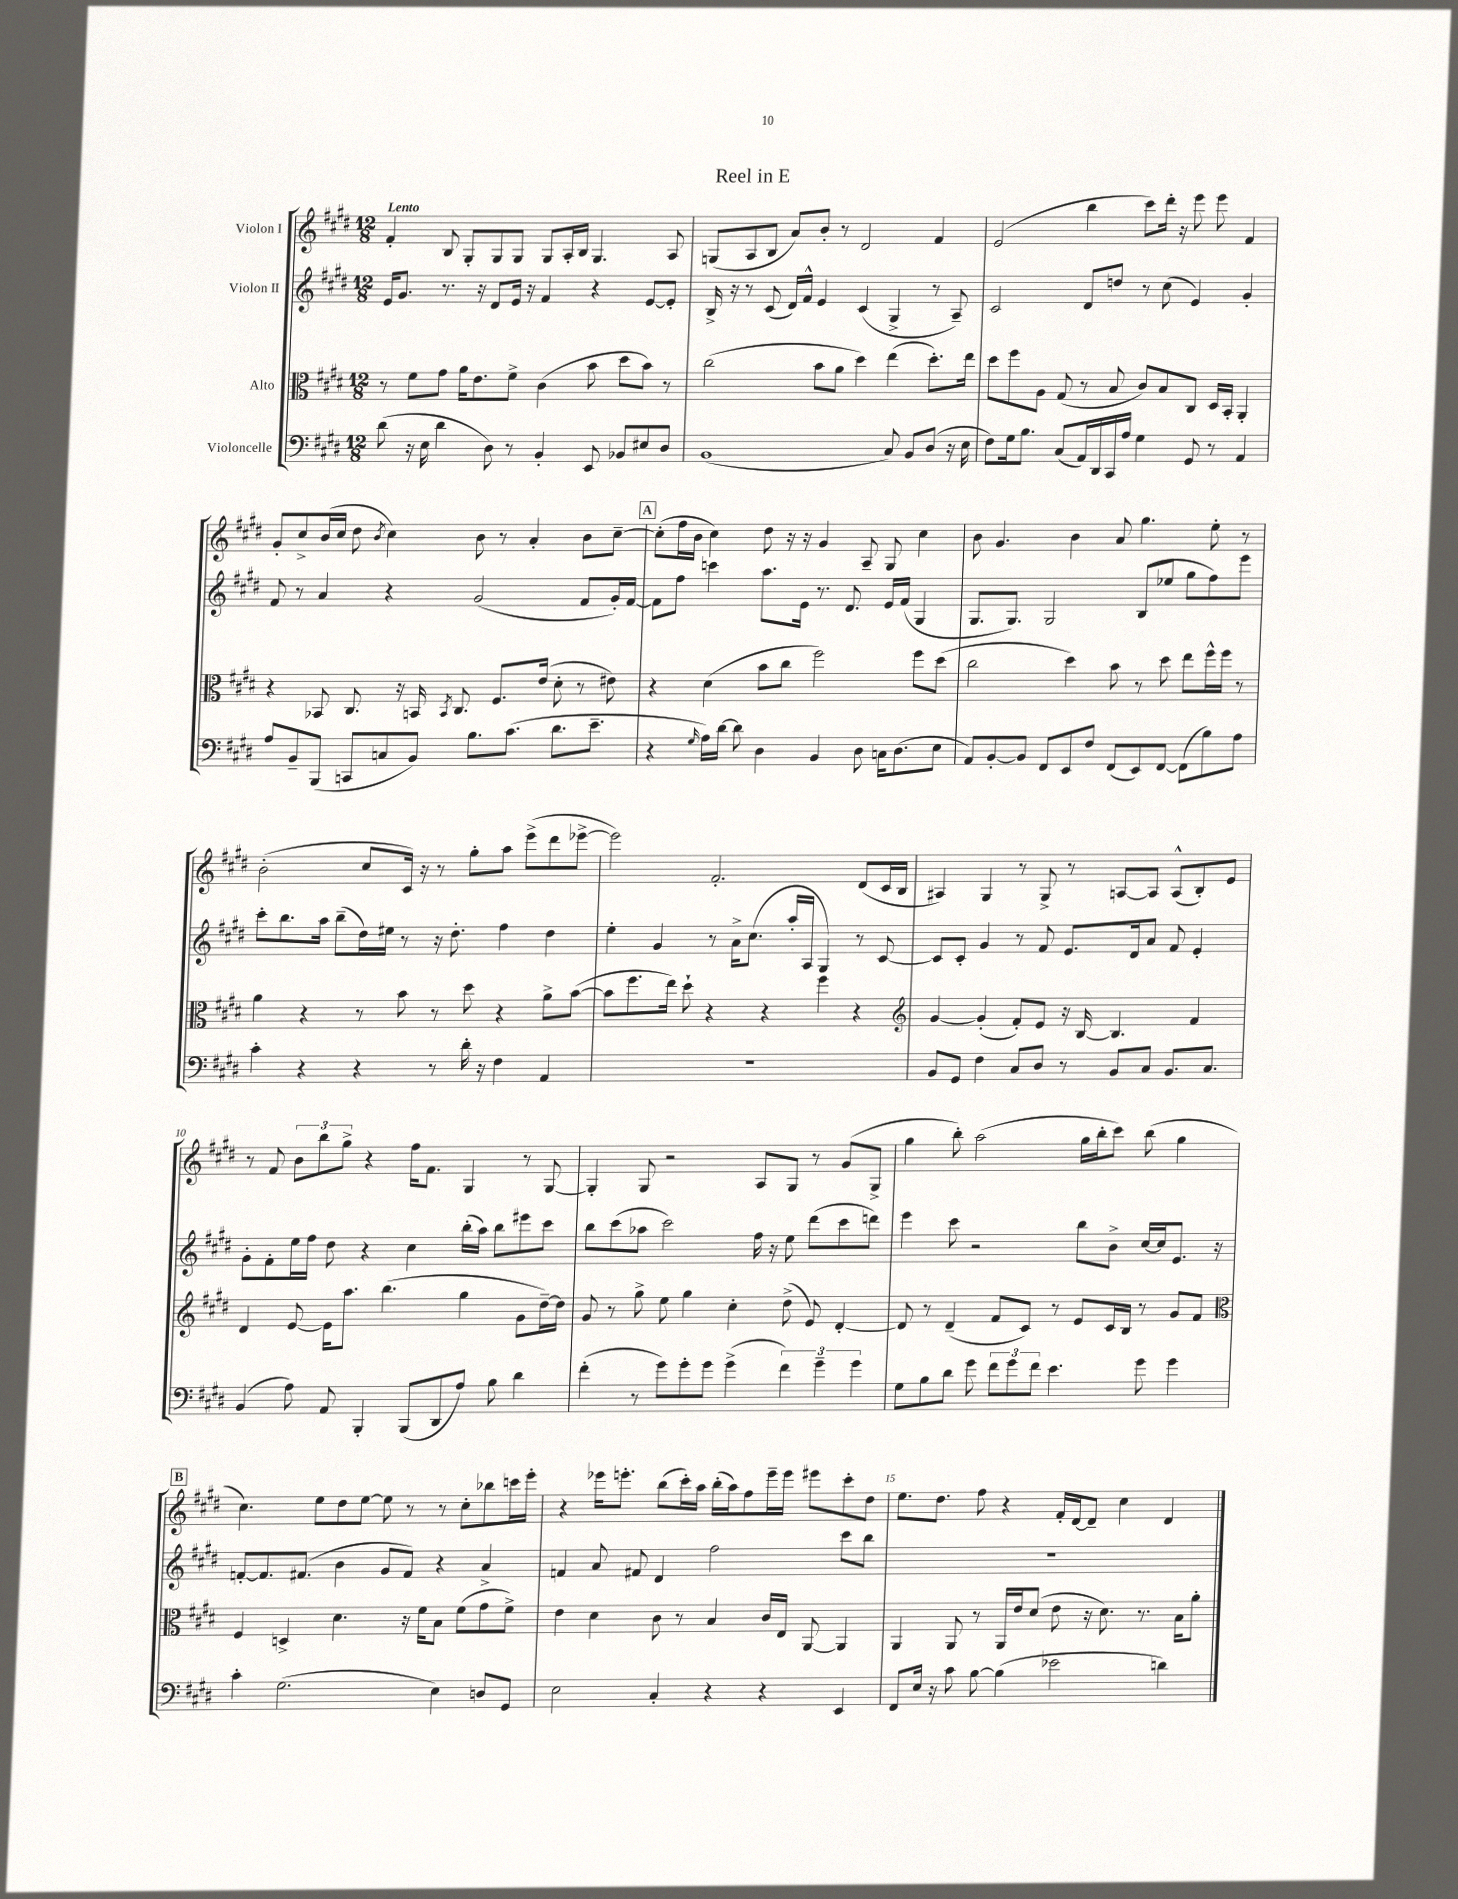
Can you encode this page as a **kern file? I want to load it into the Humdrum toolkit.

**kern	**kern	**kern	**kern
*staff4	*staff3	*staff2	*staff1
*clefF4	*clefC3	*clefG2	*clefG2
*k[f#c#g#d#]	*k[f#c#g#d#]	*k[f#c#g#d#]	*k[f#c#g#d#]
*M12/8	*M12/8	*M12/8	*M12/8
(8d#	8r	16e	4f#'
.	.	8.g#	.
16r	8f#	.	.
16E	.	.	.
4d#	8g#	8.r	8B
.	16a	.	8G#'
.	8.e	16r	.
8D#)	.	8d#	8G#
8r	8f#^	16e	8G#
.	.	16r	.
4BB'	(4c#	4f#	8G#
.	.	.	16A'
.	.	.	16B
8EE	8b	4r	4.G#
8BB-	8dd#	.	.
8E#	8b)	[8e	.
8D#	8r	8e']	8A
=	=	=	=
(1BB	(2cc#	16B^	(8G
.	.	16r	.
.	.	8r	8A
.	.	(8c#	8B
.	.	16d#)	8a)
.	.	16f#^^	.
.	8b	4e	8b'
.	8a	.	8r
.	4dd#)	(4c#	2d#
8C#)	(4ee	4G#^	.
8BB	.	.	.
(8D#	8.dd#')	8r	4f#
16r	.	8A~)	.
16E	16ee	.	.
=	=	=	=
8F#)	8dd#	2c#	(2e
16G#	8ff#	.	.
8.B	.	.	.
.	8A	.	.
(8C#	(8G#	.	.
16AA)	8r	8d#	4bb
16DD#	.	.	.
16CC#	8B	8dd	.
16A	.	.	.
4G#	8c#)	8r	8ccc#)
.	8B	(8cc#	16ddd#'
.	.	.	16r
8GG#	8C#	4e)	8eee
8r	16D#	.	8eee
.	16BB'	.	.
4AA	4AA'	4g#'	4f#
=	=	=	=
8A	4r	8f#	8g#'
8BB~	.	8r	8cc#^
(8BBB	8BB-	4a	(16b
.	.	.	16cc#
8CC	8.C#	.	8dd#
.	.	.	8qb
8C	.	4r	4cc#)
.	16r	.	.
8BB)	16BB	.	.
.	8qBB	.	.
.	8.C#	.	.
8.B	.	(2g#	8b
.	8.F#	.	8r
(8.c#	.	.	.
.	.	.	4a'
.	(16e	.	.
8.d#	8d#'	.	.
.	8r	8f#	8b
8.e~	.	.	.
.	8e#)	16g#')	[8cc#~
.	.	[16f#	.
=	=	=	=
4r	4r	8f#]	(8cc#']
.	.	8ff#	16ff#
.	.	.	16b
16qqG#	.	.	.
16A)	(4d#	4ccc	4cc#)
[16d#	.	.	.
8d#]	.	.	.
4D#	8b	8.aa	8dd#
.	8cc#	.	16r
.	.	16e	16r
4BB	2ff#)	8.r	4g#
.	.	8.d#	.
8D#	.	.	8A~
16C	.	16e	8G#
(8.D#	.	(16f#	.
.	8ff#	4G#	4cc#
8E	(8dd#	.	.
=	=	=	=
8AA)	2cc#	8.G#	8b
[8BB'	.	.	4.g#
.	.	8.G#)	.
8BB]	.	.	.
8FF#	.	2G#	.
8EE	4dd#)	.	4b
8F#	.	.	.
(8FF#	8b	.	8a
8EE)	8r	(8B	4.gg#
[8FF#	8dd#	8ee-	.
(8FF#]	8ee	8gg#	.
8B)	16ff#^^	8ff#)	8ee'
.	16ff#	.	.
8A	8r	8eee	8r
=	=	=	=
4c#'	4a	8ccc#'	(2b'
.	.	8.bb	.
4r	4r	.	.
.	.	16aa	.
.	.	(8bb~	.
4r	8r	16dd#)	8cc#
.	.	16ee#	.
.	8b	8r	16c#)
.	.	.	16r
8r	8r	16r	8r
.	.	8.dd#'	.
16d#'	8dd#	.	8gg#'
16r	.	.	.
4F#	4r	4ff#	8aa
.	.	.	(8eee^
4AA	8a^	4dd#	8ddd#
.	([8b	.	[8eee-^
=	=	=	=
1.r	8b]	4ee'	2eee-])
.	8.ff#	.	.
.	.	4g#	.
.	16ee)	.	.
.	8dd#`	.	.
.	4r	8r	2.f#'
.	.	16a^	.
.	.	(8.cc#	.
.	4r	.	.
.	.	16aa'	.
.	.	16A	.
.	4ff#	4G#)	.
.	4r	8r	(8d#
.	.	[8c#	16c#
.	.	.	16B
=	=	=	=
*	*clefG2	*	*
8BB	[4g#	8c#]	4A#)
8GG#	.	8c#'	.
4F#	(4g#']	4g#	4G#
8C#	8f#')	8r	8r
8D#	8e	8f#	8G#^
8r	16r	8.e	8r
.	[16B	.	.
8BB	4.B]	.	[8A
.	.	16d#	.
8C#	.	8a	8A]
8.BB	.	8f#	(8A^^
.	4f#	4e'	8B')
8.C#	.	.	.
.	.	.	8e
=	=	=	=
(4BB	4d#	8g#'	8r
.	.	8f#'	8f#
8A)	[8e	16ee	12b
.	.	16ff#	.
.	.	.	12bb
8AA	16e]	8dd#	.
.	.	.	12gg#^
.	8.aa	.	.
4BBB'	.	4r	4r
.	(4.bb	.	.
(8BBB	.	4cc#	16ff#
.	.	.	8.f#
8DD#	.	.	.
8A)	4gg#	(16bb'	4G#
.	.	16aa)	.
8B	.	8bb	.
4d#	8g#	8eee#	8r
.	[16dd#~)	8ccc#	[8G#
.	16dd#]	.	.
=	=	=	=
(4f#'	8g#	8bb	4G#']
.	8r	(8ccc#	.
8r	8gg#^	8aa-	8G#
8g#)	8ee	2ccc#)	2r
8g#'	4gg#	.	.
8g#	.	.	.
(4g#^	4cc#'	.	.
.	.	16ff#	8A
.	.	16r	.
6f#)	(8dd#^	8ee	8G#
.	8e)	(8ddd#	8r
6g#~	.	.	.
.	[4d#'	8ccc#	(8g#
6g#	.	.	.
.	.	8ddd)	8G#^
=	=	=	=
8G#	8d#]	4eee	4gg#
8B	8r	.	.
8d#	(4d#~	8ccc#	8bb')
8g#	.	2r	(2aa
12f#	8f#	.	.
12g#	.	.	.
.	8c#)	.	.
12f#	.	.	.
4.e	8r	.	.
.	8e	8bb	16gg#
.	.	.	16bb'
.	16c#	8b^	8ccc#)
.	16B	.	.
8g#	8r	[16cc#	(8bb
.	.	16cc#]	.
4g#	8g#	8.e	4gg#
.	8f#	.	.
.	.	16r	.
=	=	=	=
*	*clefC3	*	*
4c#'	4F#	[8f'	4.cc#)
.	.	8.f]	.
(2.G#	4D^	.	.
.	.	(8.f#	.
.	.	.	8ee
.	4.d#	4b	8dd#
.	.	.	[8ee
.	.	8g#	8ee]
.	16r	8f#)	8r
.	16f#	.	.
4E)	8B	4r	8r
.	(8f#	.	8cc#'
8D	8g#	4a^	8bb-
8GG#	8f#^)	.	16ccc
.	.	.	16eee'
=	=	=	=
2E	4e	4f	4r
.	4d#	8a	16eee-
.	.	.	8.eee'
.	.	8f#	.
4C#'	8c#	4d#	(8bb
.	8r	.	16ccc#')
.	.	.	16aa
4r	4B	2ff#	(16bb'
.	.	.	16aa)
.	.	.	8ff#
4r	16c#	.	16eee~
.	16E	.	16eee
.	[8AA	.	8eee#
4EE	4AA]	8ccc#	8ccc#'
.	.	8bb	8dd#
=	=	=	=
8FF#	4AA	1.r	8.ee
16E	.	.	.
16r	.	.	8.dd#
8c#	8AA	.	.
[8B	8r	.	8ff#
(4B]	16AA	.	4r
.	16e	.	.
.	(8d#	.	.
2e-	8e	.	16f#'
.	.	.	[16d#
.	16r	.	8d#~]
.	8.d#)	.	.
.	.	.	4cc#
.	8.r	.	.
4d)	.	.	4d#
.	16B	.	.
.	8a'	.	.
==	==	==	==
*-	*-	*-	*-
